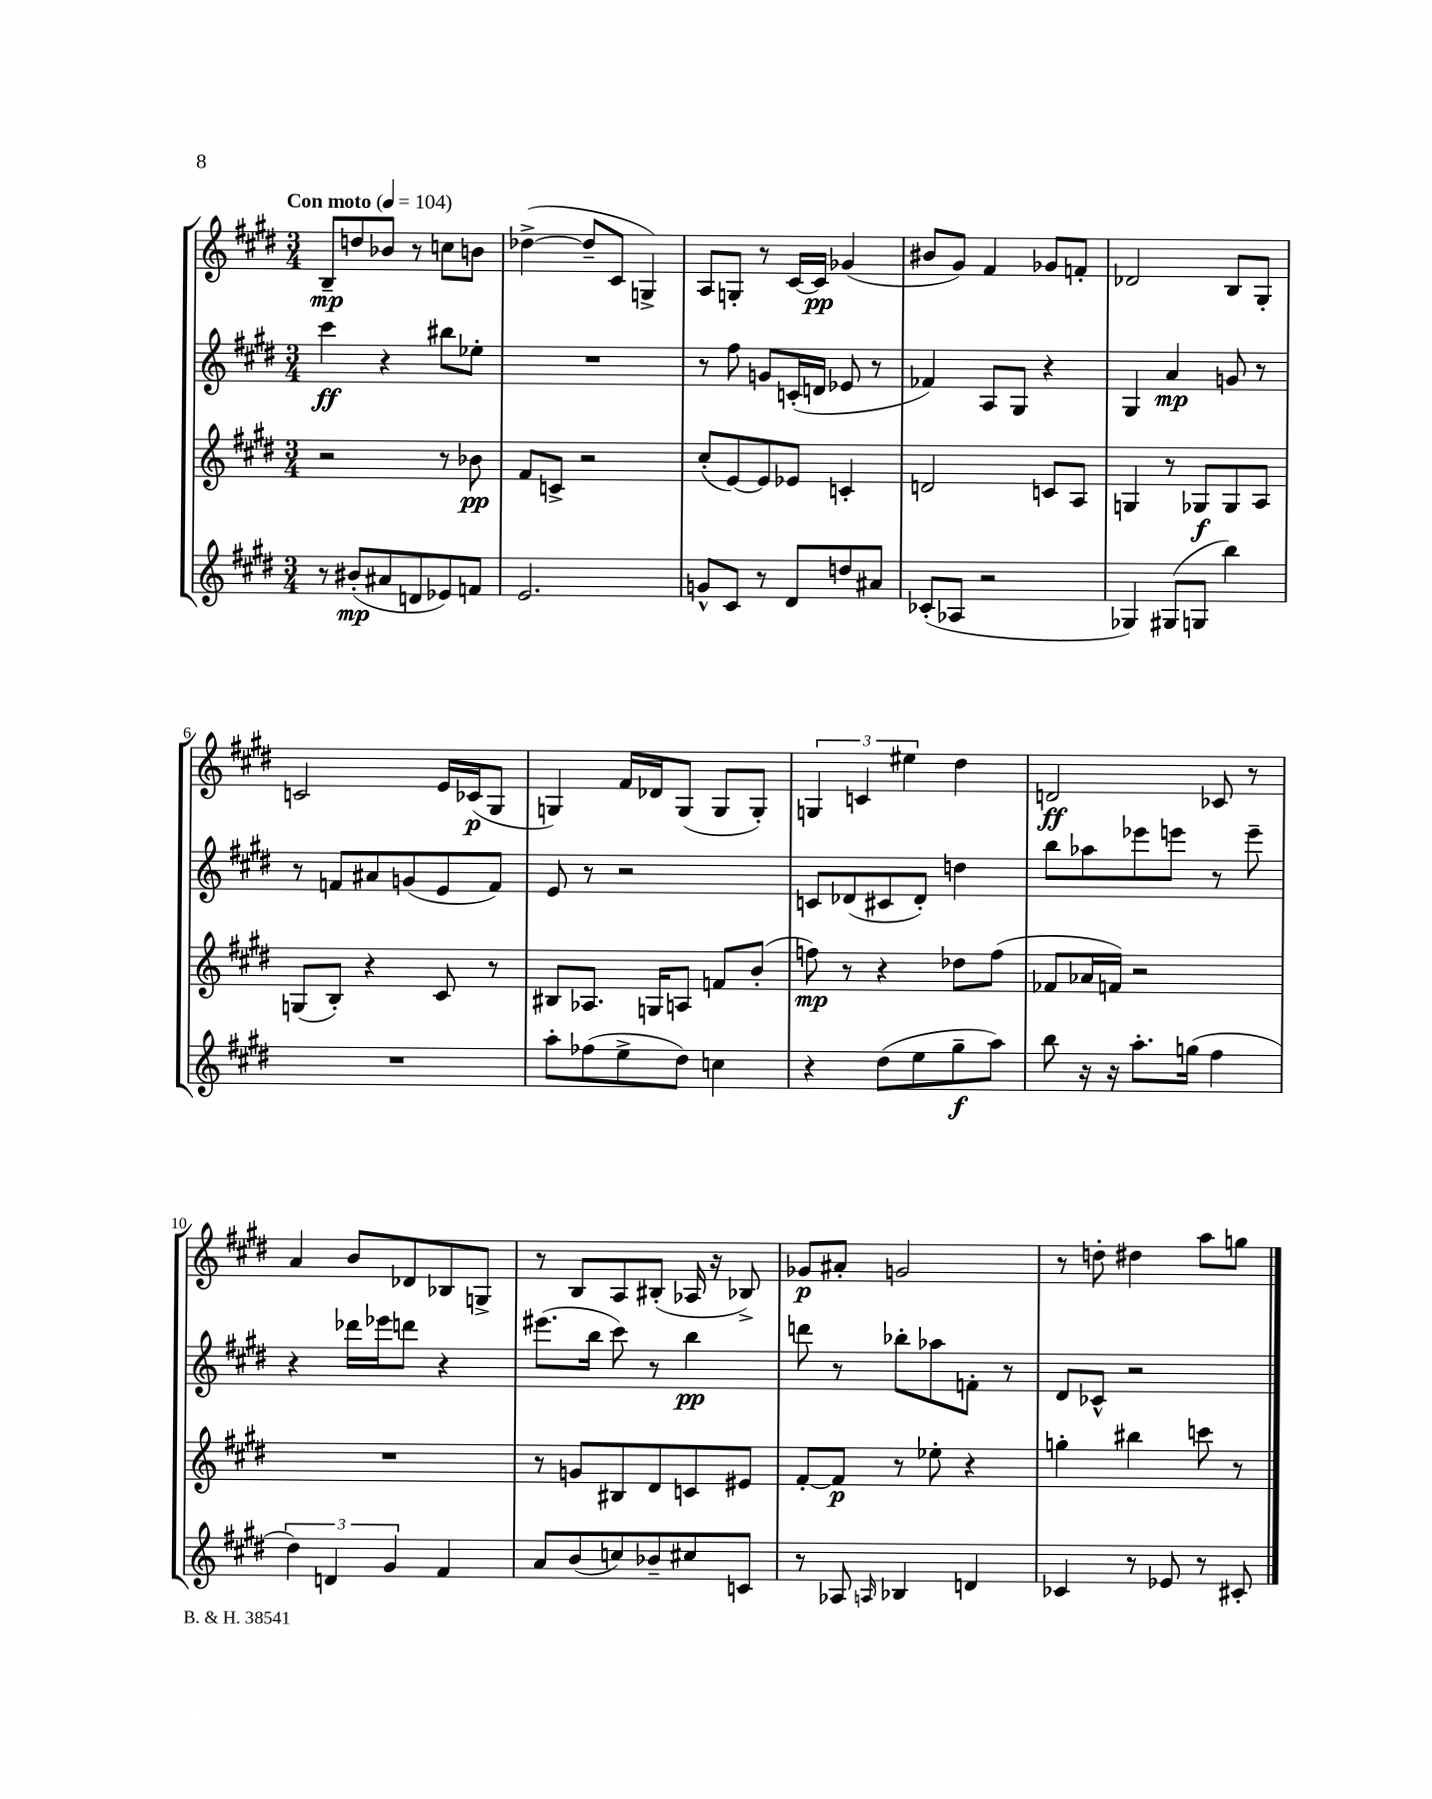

**kern	**dynam	**kern	**dynam	**kern	**dynam	**kern	**dynam
*part4	*part4	*part3	*part3	*part2	*part2	*part1	*part1
*staff4	*staff4	*staff3	*staff3	*staff2	*staff2	*staff1	*staff1
*clefG2	*	*clefG2	*	*clefG2	*	*clefG2	*
*k[f#c#g#d#]	*	*k[f#c#g#d#]	*	*k[f#c#g#d#]	*	*k[f#c#g#d#]	*
*M3/4	*	*M3/4	*	*M3/4	*	*M3/4	*
*MM104	*	*MM104	*	*MM104	*	*MM104	*
=1	=1	=1	=1	=1	=1	=1	=1
!	!	!	!	!	!	!LO:TX:a:B:t=Con moto	!
8r	.	2r	.	4ccc#\	ff	8B~/L	mp
(8b#X'/L	mp	.	.	.	.	8ddn/	.
8a#X/	.	.	.	4r	.	8b-X/J	.
8dn/	.	.	.	.	.	8r	.
8e-X/)	.	8r	.	8bb#X\L	.	8ccn\L	.
8fn/J	.	8b-X\	pp	8ee-X'\J	.	8bn\J	.
=2	=2	=2	=2	=2	=2	=2	=2
2.e/	.	8f#/L	.	2.r	.	([4dd-X^\	.
.	.	8cn^/J	.	.	.	.	.
.	.	2r	.	.	.	8dd-~/L]	.
.	.	.	.	.	.	8c#/J	.
.	.	.	.	.	.	4Gn^/)	.
=3	=3	=3	=3	=3	=3	=3	=3
8gn^^/L	.	(8cc#'/L	.	8r	.	8A/L	.
8c#/J	.	[8e/)	.	8ff#\	.	8Gn'/J	.
8r	.	8e/]	.	8gn/L	.	8r	.
8d#/L	.	8e-X/J	.	(16cn'/L	.	[16c#/LL	.
.	.	.	.	16dn/JJ	.	16c#/JJ]	pp
8ddn/	.	4cn'/	.	8e-X/	.	(4g-X/	.
8a#X/J	.	.	.	8r	.	.	.
=4	=4	=4	=4	=4	=4	=4	=4
(8c-X'/L	.	2dn/	.	4f-X/)	.	8b#X/L	.
8A-X/J	.	.	.	.	.	8g#/J)	.
2r	.	.	.	8A/L	.	4f#/	.
.	.	.	.	8G#/J	.	.	.
.	.	8cn/L	.	4r	.	8g-X/L	.
.	.	8A/J	.	.	.	8fn'/J	.
=5	=5	=5	=5	=5	=5	=5	=5
4G-X/)	.	4Gn/	.	4G#/	.	2d-X/	.
(8G#X/L	.	8r	.	4a/	mp	.	.
8Gn/J	.	8G-X/L	f	.	.	.	.
4bb\)	.	8G-/	.	8gn/	.	8B/L	.
.	.	8A/J	.	8r	.	8G#'/J	.
!!LO:LB:g=z
=6	=6	=6	=6	=6	=6	=6	=6
2.r	.	(8Gn/L	.	8r	.	2cn/	.
.	.	8B'/J)	.	8fn/L	.	.	.
.	.	4r	.	8a#X/	.	.	.
.	.	.	.	(8gn/	.	.	.
.	.	8c#/	.	8e/	.	16e/LL	.
.	.	.	.	.	.	(16c-X/J	p
.	.	8r	.	8f/J)	.	8G#/J	.
=7	=7	=7	=7	=7	=7	=7	=7
8aa'\L	.	8B#X/L	.	8e/	.	4Gn/)	.
(8ff-X\	.	8.A-X/J	.	8r	.	.	.
8ee^\	.	.	.	2r	.	16f#/LL	.
.	.	16Gn/KL	.	.	.	16d-X/J	.
8dd#\J)	.	8An/J	.	.	.	(8G/J	.
4ccn\	.	8fn/L	.	.	.	8G/L	.
.	.	(8b'/J	.	.	.	8G'/J)	.
=8	=8	=8	=8	=8	=8	=8	=8
4r	.	8ffn\)	mp	8cn/L	.	6Gn/	.
.	.	8r	.	(8d-X/	.	.	.
.	.	.	.	.	.	6cn/	.
(8dd#\L	.	4r	.	8c#X/	.	.	.
.	.	.	.	.	.	6ee#X\	.
8ee\	.	.	.	8d-'/J)	.	.	.
8gg#~\	f	8dd-X\L	.	4ddn\	.	4dd#\	.
8aa\J)	.	(8ff\J	.	.	.	.	.
=9	=9	=9	=9	=9	=9	=9	=9
8bb\	.	8f-X/L	.	8bb\L	.	2dn/	ff
16r	.	16a-X/L	.	8aa-X\	.	.	.
16r	.	16fn/JJ)	.	.	.	.	.
8.aa'\L	.	2r	.	8eee-X\	.	.	.
.	.	.	.	8eeen\J	.	.	.
(16ggn\Jk	.	.	.	.	.	.	.
4ff#\	.	.	.	8r	.	8c-X/	.
.	.	.	.	8eee~\	.	8r	.
!!LO:LB:g=z
=10	=10	=10	=10	=10	=10	=10	=10
6dd#\)	.	2.r	.	4r	.	4a/	.
6dn/	.	.	.	.	.	.	.
.	.	.	.	16ddd-X\LL	.	8b/L	.
.	.	.	.	16eee-X\J	.	.	.
6g#/	.	.	.	.	.	.	.
.	.	.	.	8dddn\J	.	8d-X/	.
4f#/	.	.	.	4r	.	8B-X/	.
.	.	.	.	.	.	8Gn^/J	.
=11	=11	=11	=11	=11	=11	=11	=11
8a/L	.	8r	.	(8.eee#X\L	.	8r	.
(8b/	.	8gn/L	.	.	.	8B/L	.
.	.	.	.	16bb\Jk	.	.	.
8ccn/)	.	8B#X/	.	8ccc#\)	.	8A/	.
8b-X~/	.	8d#/	.	8r	.	(8B#X'/J	.
8cc#X/	.	8cn/	.	4bb\	pp	16A-X/	.
.	.	.	.	.	.	16r	.
8cn/J	.	8e#X/J	.	.	.	8B-X^/)	.
=12	=12	=12	=12	=12	=12	=12	=12
8r	.	[8f#'/L	.	8dddn\	.	8g-X/L	p
8A-X/	.	8f#/J]	p	8r	.	8a#X'/J	.
16qqAn/	.	.	.	.	.	.	.
4B-X/	.	8r	.	8bb-X'\L	.	2gn/	.
.	.	8ee-X'\	.	8aa-X\	.	.	.
4dn/	.	4r	.	8fn'\J	.	.	.
.	.	.	.	8r	.	.	.
=13	=13	=13	=13	=13	=13	=13	=13
4c-X/	.	4ggn'\	.	8d#/L	.	8r	.
.	.	.	.	8c-X^^/J	.	8ddn'\	.
8r	.	4bb#X\	.	2r	.	4dd#X\	.
8e-X/	.	.	.	.	.	.	.
8r	.	8cccn\	.	.	.	8aa\L	.
8c#X'/	.	8r	.	.	.	8ggn\J	.
==	==	==	==	==	==	==	==
*-	*-	*-	*-	*-	*-	*-	*-
